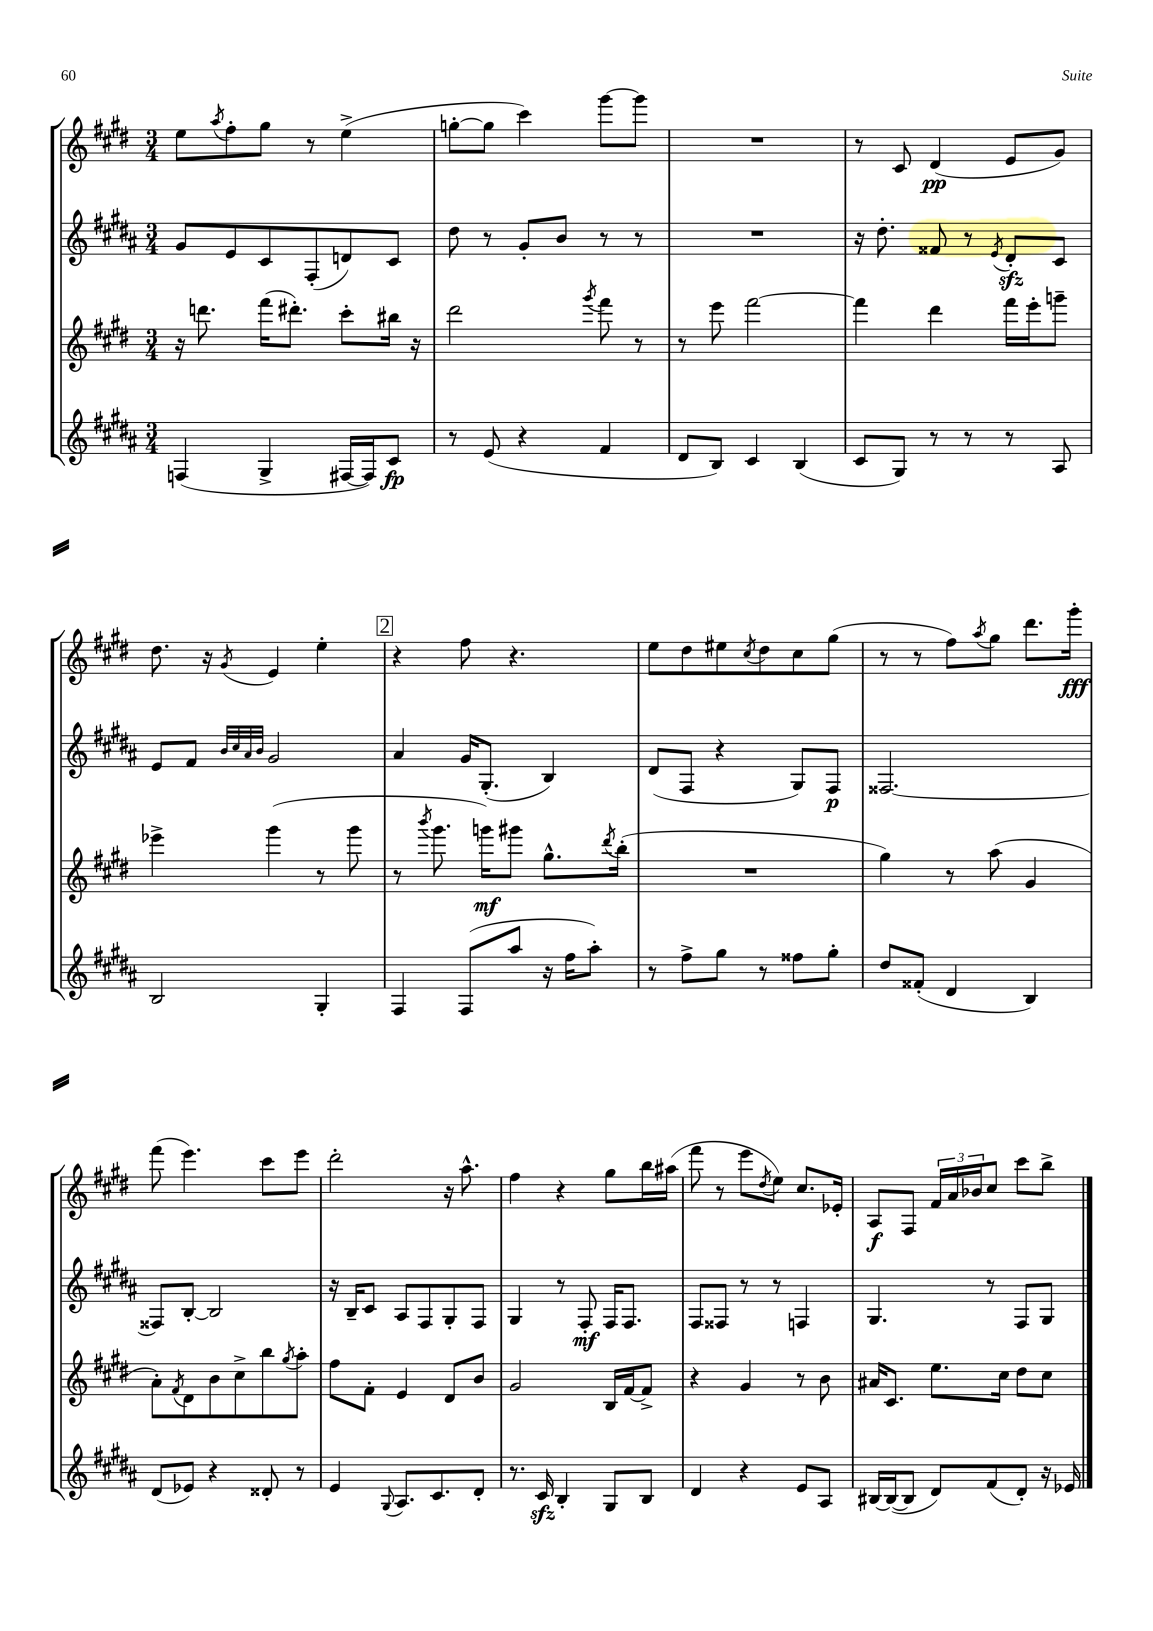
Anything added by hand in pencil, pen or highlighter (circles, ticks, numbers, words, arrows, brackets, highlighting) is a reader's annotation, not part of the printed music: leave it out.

**kern	**dynam	**kern	**dynam	**kern	**dynam	**kern	**dynam
*part4	*part4	*part3	*part3	*part2	*part2	*part1	*part1
*staff4	*staff4	*staff3	*staff3	*staff2	*staff2	*staff1	*staff1
*clefG2	*	*clefG2	*	*clefG2	*	*clefG2	*
*k[f#c#g#d#a#]	*	*k[f#c#g#d#]	*	*k[f#c#g#d#a#]	*	*k[f#c#g#d#]	*
*M3/4	*	*M3/4	*	*M3/4	*	*M3/4	*
=60	=60	=60	=60	=60	=60	=60	=60
(4Fn/	.	16r	.	8g#/L	.	8ee\L	.
.	.	8.dddn\	.	.	.	.	.
.	.	.	.	.	.	8qaa/	.
.	.	.	.	8e/	.	8ff#'\	.
4G#^/	.	(16fff#\KL	.	8c#/	.	8gg#\J	.
.	.	8.ddd#X'\J)	.	.	.	.	.
.	.	.	.	(8F#'/	.	8r	.
[16F#X/LL	.	8ccc#'\L	.	8dn/)	.	(4ee^\	.
16F#/J])	.	.	.	.	.	.	.
8c#/J	fp	16bb#X\Jk	.	8c#/J	.	.	.
.	.	16r	.	.	.	.	.
=61	=61	=61	=61	=61	=61	=61	=61
8r	.	2ddd#\	.	8dd#\	.	[8ggn'\L	.
(8e/	.	.	.	8r	.	8gg\J]	.
4r	.	.	.	8g#'/L	.	4ccc#\)	.
.	.	.	.	8b/J	.	.	.
.	.	8qggg#/	.	.	.	.	.
4f#/	.	8fff#\	.	8r	.	[8ggg#\L	.
.	.	8r	.	8r	.	8ggg#\J]	.
=62	=62	=62	=62	=62	=62	=62	=62
8d#/L	.	8r	.	2.r	.	2.r	.
8B/J)	.	8eee\	.	.	.	.	.
4c#/	.	[2fff#\	.	.	.	.	.
(4B/	.	.	.	.	.	.	.
=63	=63	=63	=63	=63	=63	=63	=63
8c#/L	.	4fff#\]	.	16r	.	8r	.
.	.	.	.	8.dd#'\	.	.	.
8G#/J)	.	.	.	.	.	8c#/	.
8r	.	4ddd#\	.	8f##X/	.	(4d#/	pp
8r	.	.	.	8r	.	.	.
.	.	.	.	8qe/	.	.	.
8r	.	16fff#\LL	.	8d#zz'/L	.	8e/L	.
.	.	16eee'\J	.	.	.	.	.
8A#/	.	8gggn~\J	.	8c#/J	.	8g#/J)	.
!!LO:LB:g=z
=64	=64	=64	=64	=64	=64	=64	=64
2B/	.	4eee-X^\	.	8e/L	.	8.dd#\	.
.	.	.	.	8f#/J	.	.	.
.	.	.	.	.	.	16r	.
.	.	.	.	32qqb/LLL	.	.	.
.	.	.	.	32qqcc#/	.	.	.
.	.	.	.	32qqa#/	.	.	.
.	.	.	.	32qqb/JJJ	.	8qg#/	.
.	.	(4ggg#\	.	2g#/	.	4e/	.
4G#'/	.	8r	.	.	.	4ee'\	.
.	.	8ggg#\	.	.	.	.	.
!!LO:REH:place=s1:t=2
=65	=65	=65	=65	=65	=65	=65	=65
4F#/	.	8r	.	4a#/	.	4r	.
.	.	8qbbb/	.	.	.	.	.
.	.	8.ggg#\	.	.	.	.	.
(8F#/L	.	.	.	16g#/KL	.	8ff#\	.
.	.	16gggn\KL)	mf	(8.G#'/J	.	.	.
8aa#/J	.	8ggg#X\J	.	.	.	4.r	.
16r	.	8.gg#^^\L	.	4B/)	.	.	.
16ff#\KL	.	.	.	.	.	.	.
8aa#'\J)	.	.	.	.	.	.	.
.	.	8qddd#/	.	.	.	.	.
.	.	(16bb'\Jk	.	.	.	.	.
=66	=66	=66	=66	=66	=66	=66	=66
8r	.	2.r	.	(8d#/L	.	8ee\L	.
8ff#^\L	.	.	.	8F#/J	.	8dd#\	.
8gg#\J	.	.	.	4r	.	8ee#X\	.
.	.	.	.	.	.	8qcc#/	.
8r	.	.	.	.	.	8dd#\	.
8ff##X\L	.	.	.	8G#/L)	.	8cc#\	.
8gg#'\J	.	.	.	8F#/J	p	(8gg#\J	.
=67	=67	=67	=67	=67	=67	=67	=67
8dd#/L	.	4gg#\)	.	[2.F##X/	.	8r	.
(8f##X'/J	.	.	.	.	.	8r	.
4d#/	.	8r	.	.	.	8ff#\L)	.
.	.	.	.	.	.	8qaa/	.
.	.	(8aa\	.	.	.	8gg#\J	.
4B/)	.	4g#/	.	.	.	8.ddd#\L	.
.	.	.	.	.	.	16ggg#'\Jk	fff
!!LO:LB:g=z
=68	=68	=68	=68	=68	=68	=68	=68
(8d#/L	.	8a'\L)	.	8F##X/L]	.	(8fff#\	.
.	.	8qf#/	.	.	.	.	.
8e-X/J)	.	8d#\	.	[8B'/J	.	4.eee\)	.
4r	.	8b\	.	2B/]	.	.	.
.	.	8cc#^\	.	.	.	.	.
8d##X'/	.	8bb\	.	.	.	8ccc#\L	.
.	.	8qgg#/	.	.	.	.	.
8r	.	8aa'\J	.	.	.	8eee\J	.
=69	=69	=69	=69	=69	=69	=69	=69
4e/	.	8ff#\L	.	16r	.	2ddd#'\	.
.	.	.	.	16B~/KL	.	.	.
.	.	8f#'\J	.	8c#/J	.	.	.
8qqG#/	.	.	.	.	.	.	.
8.A#/L	.	4e/	.	8A#/L	.	.	.
.	.	.	.	8F#/	.	.	.
8.c#/	.	.	.	.	.	.	.
.	.	8d#/L	.	8G#'/	.	16r	.
.	.	.	.	.	.	8.aa^^\	.
8d#'/J	.	8b/J	.	8F#/J	.	.	.
=70	=70	=70	=70	=70	=70	=70	=70
8.r	.	2g#/	.	4G#/	.	4ff#\	.
16c#zz/	.	.	.	.	.	.	.
4B'/	.	.	.	8r	.	4r	.
.	.	.	.	8F#'/	mf	.	.
8G#/L	.	16B/LL	.	16F#/KL	.	8gg#\L	.
.	.	[16f#/J	.	8.F#/J	.	.	.
8B/J	.	8f#^/J]	.	.	.	16bb\L	.
.	.	.	.	.	.	(16aa#X\JJ	.
=71	=71	=71	=71	=71	=71	=71	=71
4d#/	.	4r	.	8F#/L	.	8fff#\	.
.	.	.	.	8F##X/J	.	8r	.
4r	.	4g#/	.	8r	.	8eee\L	.
.	.	.	.	.	.	8qdd#/	.
.	.	.	.	8r	.	8ee\J)	.
8e/L	.	8r	.	4Fn/	.	8.cc#/L	.
8A#/J	.	8b\	.	.	.	.	.
.	.	.	.	.	.	16e-X'/Jk	.
=72	=72	=72	=72	=72	=72	=72	=72
[16B#X/LL	.	16a#X/KL	.	4.G#/	.	8A/L	f
(16B#/J_	.	8.c#/J	.	.	.	.	.
8B#/J]	.	.	.	.	.	8F#/J	.
8d#/L)	.	8.ee\L	.	.	.	24f#/LL	.
.	.	.	.	.	.	24a/	.
.	.	.	.	.	.	24b-X/J	.
(8f#/	.	.	.	8r	.	8cc#/J	.
.	.	16cc#\Jk	.	.	.	.	.
8d#'/J)	.	8dd#\L	.	8F#/L	.	8ccc#\L	.
16r	.	8cc#\J	.	8G#/J	.	8bb^\J	.
16e-X/	.	.	.	.	.	.	.
==	==	==	==	==	==	==	==
*-	*-	*-	*-	*-	*-	*-	*-
